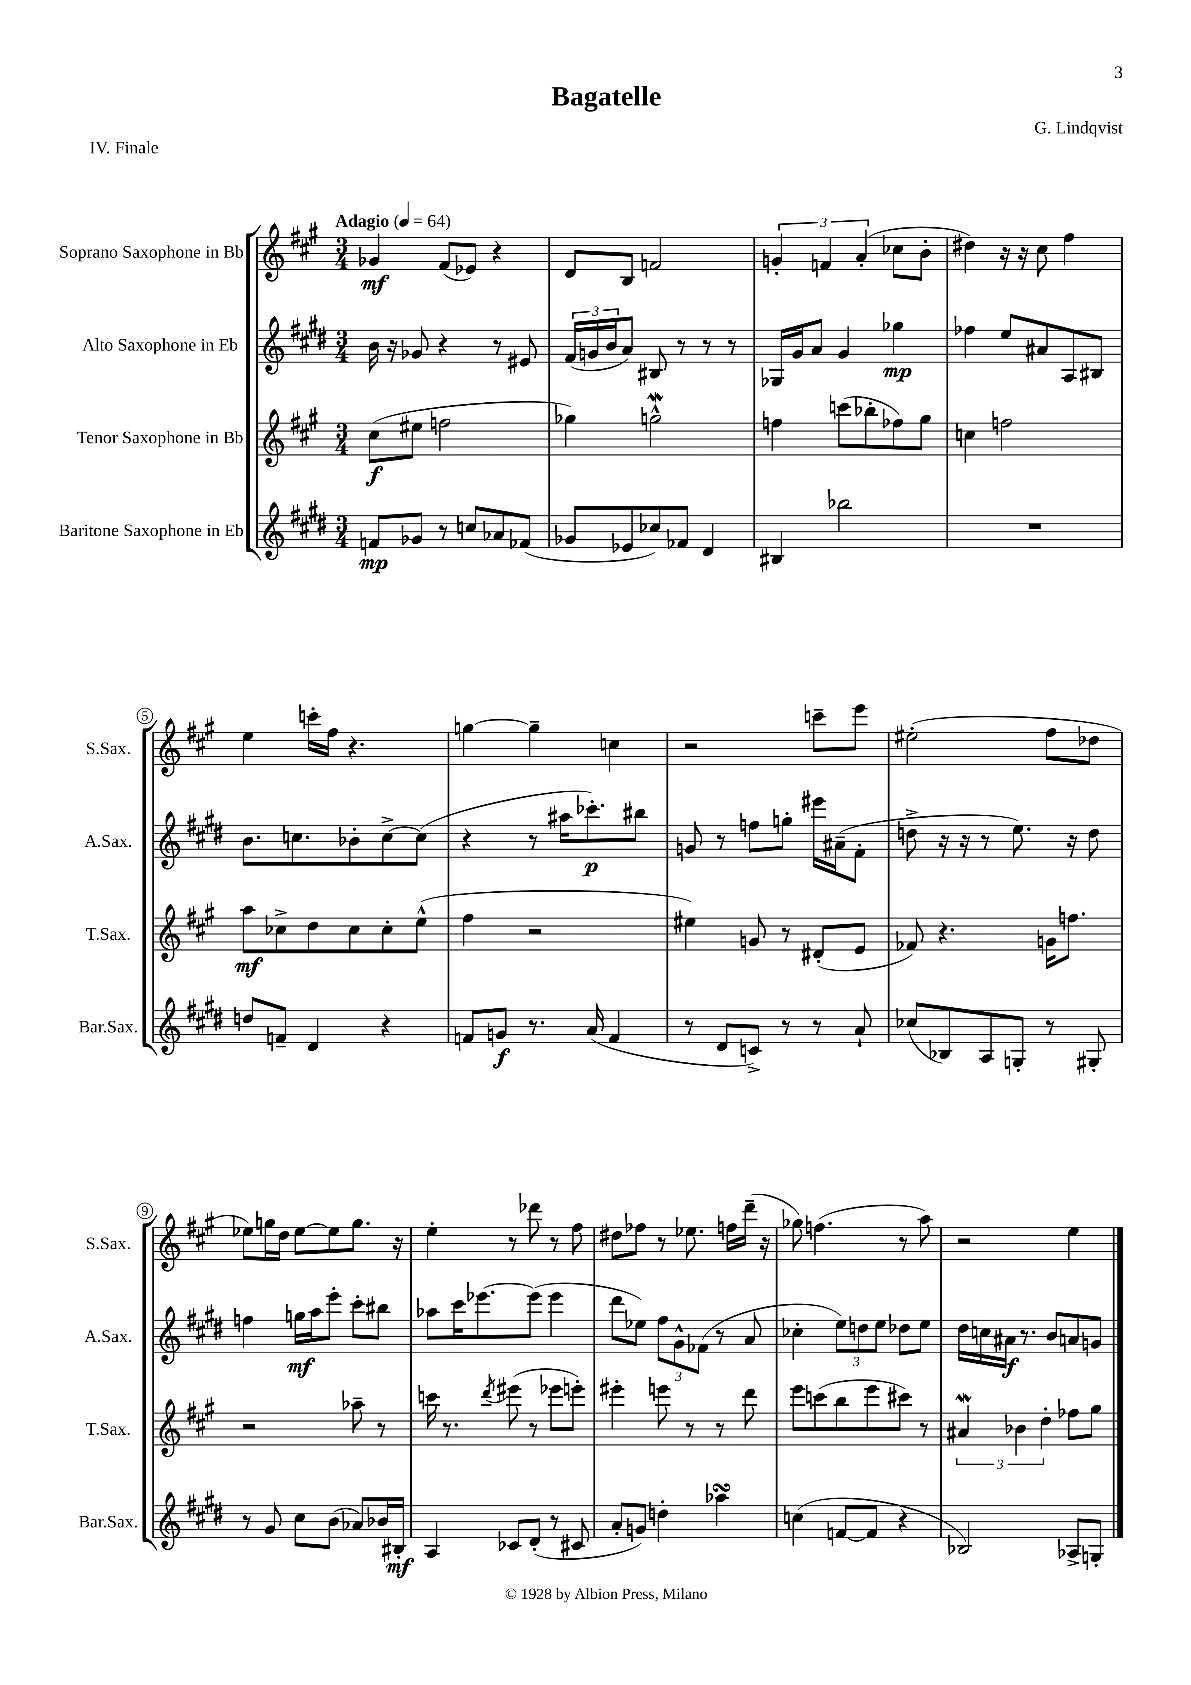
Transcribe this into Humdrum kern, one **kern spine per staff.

**kern	**kern	**kern	**kern
*staff4	*staff3	*staff2	*staff1
*clefG2	*clefG2	*clefG2	*clefG2
*k[f#c#g#d#]	*k[f#c#g#]	*k[f#c#g#d#]	*k[f#c#g#]
*M3/4	*M3/4	*M3/4	*M3/4
*MM64	*MM64	*MM64	*MM64
8f	(8cc#	16b	4g-
.	.	16r	.
8g-	8ee#	8g-	.
8r	2ff	4r	(8f#
8cc	.	.	8e-)
8a-	.	8r	4r
(8f-	.	8e#	.
=	=	=	=
8g-	4gg-)	(24f#	8d
.	.	24g	.
.	.	24b	.
8e-	.	8a)	8B
8cc-)	2gg^^	8B#	2f
8f-	.	8r	.
4d#	.	8r	.
.	.	8r	.
=	=	=	=
4B#	4ff	16G-	6g'
.	.	16g#	.
.	.	8a	.
.	.	.	6f
2bb-	(8ccc	4g#	.
.	.	.	(6a'
.	8bb-'	.	.
.	8ff-)	4gg-	8cc-
.	8gg#	.	8b'
=	=	=	=
2.r	4cc	4ff-	4dd#)
.	2ff	8ee	16r
.	.	.	16r
.	.	8a#	8cc#
.	.	8A	4ff#
.	.	8B#	.
=	=	=	=
8dd	8aa	8.b	4ee
8f~	8cc-^	.	.
.	.	8.cc	.
4d#	8dd	.	16ccc'
.	.	.	16ff#
.	8cc-	8b-'	4.r
4r	8cc-'	[8cc^	.
.	(8ee^^	(8cc]	.
=	=	=	=
8f	4ff#	4r	[4gg
8g	.	.	.
8.r	2r	8r	4gg~]
.	.	16aa#	.
(16a	.	8.ccc-')	.
4f	.	.	4cc
.	.	8bb#	.
=	=	=	=
8r	4ee#)	8g	2r
8d#	.	8r	.
8c^)	8g	8ff	.
8r	8r	8gg'	.
8r	(8d#'	16eee#	8ccc~
.	.	(16a#~	.
8a`	8e	8f#'	8eee
=	=	=	=
(8cc-	8f-)	8dd^	(2ee#'
8B-)	4.r	16r	.
.	.	16r	.
8A	.	8r	.
8G'	.	8.ee)	.
8r	16g	.	8ff#
.	8.ff	16r	.
8G#'	.	8dd	8dd-
=	=	=	=
8r	2r	4ff	8ee-)
8g#	.	.	16gg
.	.	.	16dd
8cc#	.	16gg	[8ee-
.	.	16aa	.
(8b	.	8eee'	8ee-]
8a-)	8aa-~	8ccc#'	8.gg
16b-	8r	8bb#	.
16B#'	.	.	16r
=	=	=	=
4A	16ccc	8aa-	4ee'
.	8.r	.	.
.	.	16ccc#	.
.	.	[8.eee-	.
.	8qddd	.	.
8c-	(8eee#	.	8r
(8d#'	8r	(8eee-]	8ddd-
8r	8eee-	4eee-	8r
8c#	8eee')	.	8ff#
=	=	=	=
8a'	4eee#'	8ddd#	8dd#
8g)	.	8ee-)	8ff-
4dd'	8eee	12ff#	8r
.	.	12g#^^	.
.	8r	.	8.ee-
.	.	(12f-	.
4aa-	8r	8r	.
.	.	.	16ff
.	8ddd	8a	(16ddd~
.	.	.	16r
=	=	=	=
(4cc	8eee	4cc-'	8gg-)
.	(8ccc	.	(4.ff
[8f	8bb	12ee)	.
.	.	12dd	.
8f]	8eee	.	.
.	.	12ee	.
4r	8ccc#)	8dd-	8r
.	8r	8ee	8aa)
=	=	=	=
2B-)	6a#	16dd#	2r
.	.	16cc	.
.	.	16a#	.
.	6b-	.	.
.	.	8.r	.
.	6dd'	.	.
.	.	8b	.
8A-^	8ff-	8a	4ee
8G'	8gg#	8g	.
==	==	==	==
*-	*-	*-	*-
